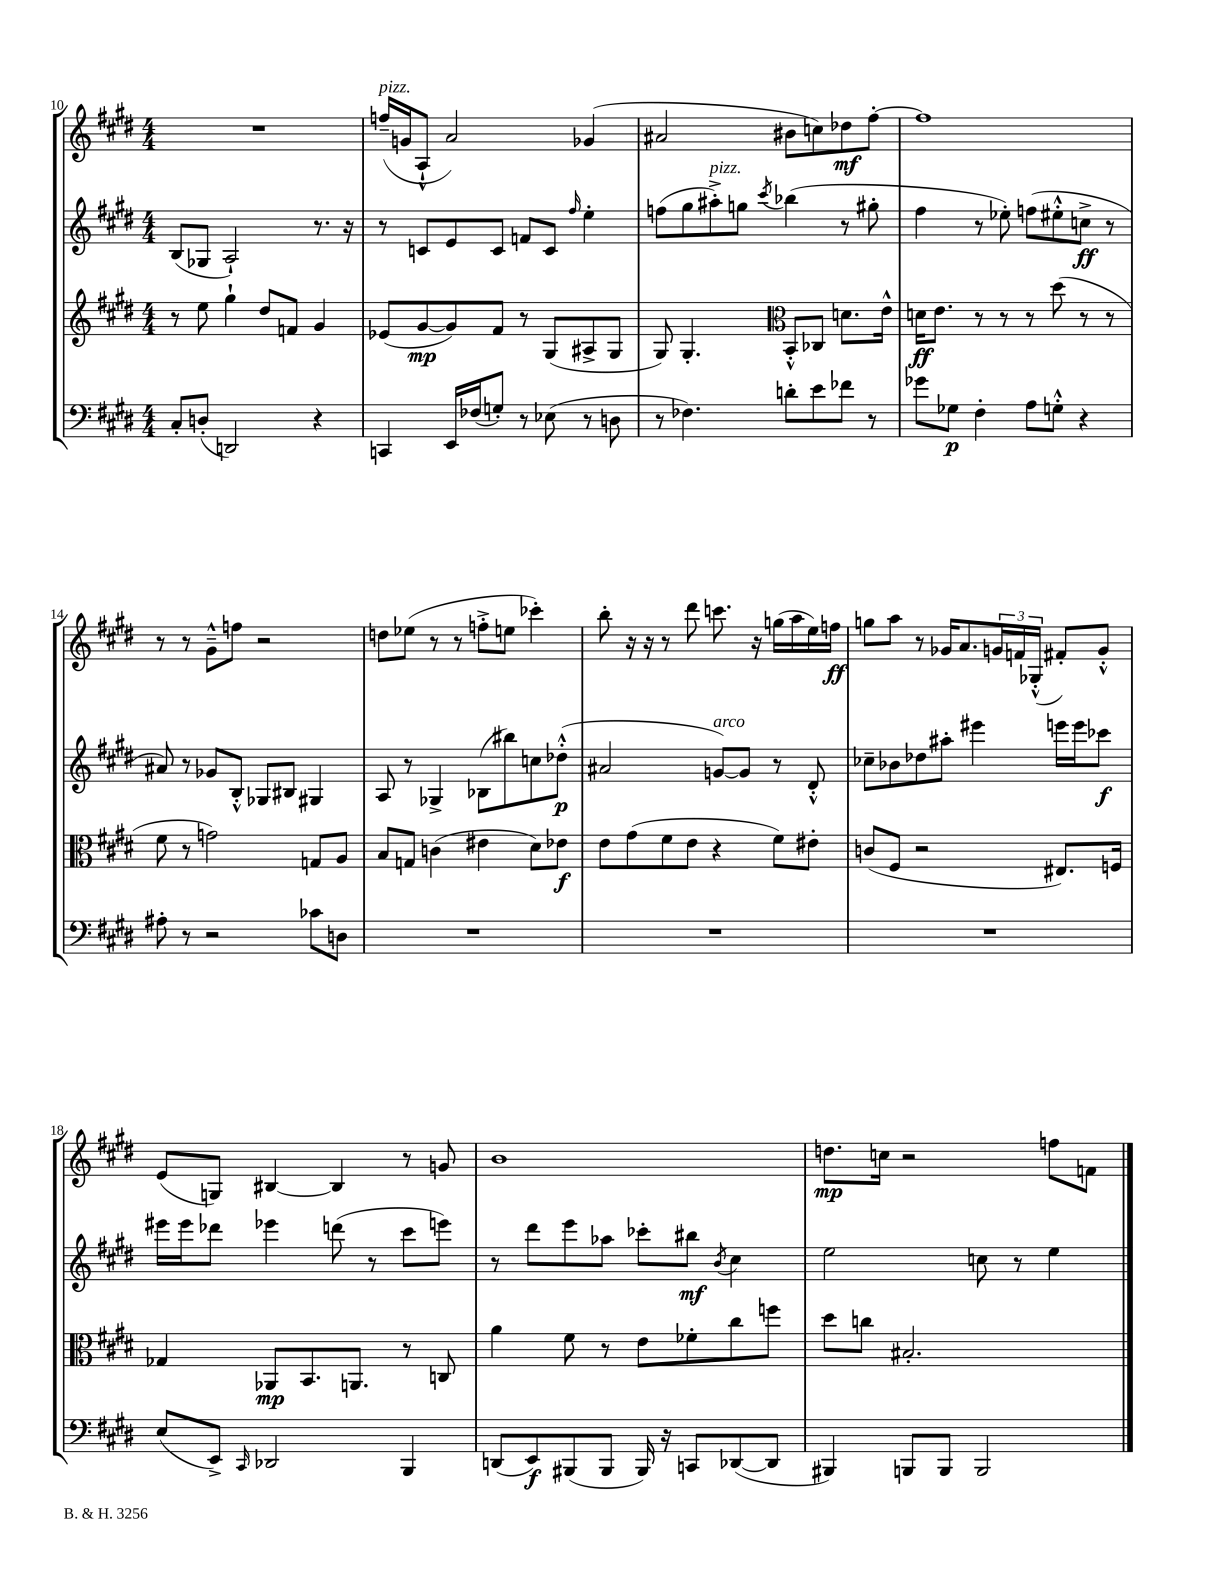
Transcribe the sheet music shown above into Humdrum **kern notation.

**kern	**dynam	**kern	**dynam	**kern	**dynam	**kern	**dynam
*part4	*part4	*part3	*part3	*part2	*part2	*part1	*part1
*staff4	*staff4	*staff3	*staff3	*staff2	*staff2	*staff1	*staff1
*clefF4	*	*clefG2	*	*clefG2	*	*clefG2	*
*k[f#c#g#d#]	*	*k[f#c#g#d#]	*	*k[f#c#g#d#]	*	*k[f#c#g#d#]	*
*M4/4	*	*M4/4	*	*M4/4	*	*M4/4	*
=10	=10	=10	=10	=10	=10	=10	=10
8C#'/L	.	8r	.	(8B/L	.	1r	.
(8Dn'/J	.	8ee\	.	8G-X/J	.	.	.
2DDn/)	.	4gg#`\	.	2A`/)	.	.	.
.	.	8dd#/L	.	.	.	.	.
.	.	8fn/J	.	.	.	.	.
4r	.	4g#/	.	8.r	.	.	.
.	.	.	.	16r	.	.	.
=11	=11	=11	=11	=11	=11	=11	=11
!	!	!	!	!	!	!LO:TX:a:i:t=pizz.	!
4CCn/	.	(8e-X/L	.	8r	.	(16ffn~/LL	.
.	.	.	.	.	.	16gn/J	.
.	.	[8g#/	mp	8cn/L	.	8A`^^/J	.
16EE/LL	.	8g#/])	.	8e/	.	2a/)	.
(16F-X/J	.	.	.	.	.	.	.
8Gn'/J)	.	8f#/J	.	8c/J	.	.	.
8r	.	8r	.	8fn/L	.	.	.
(8E-X\	.	(8G#/L	.	8c/J	.	.	.
.	.	.	.	16qqff#/	.	.	.
8r	.	8A#X^/	.	4ee'\	.	(4g-X/	.
8Dn\	.	8G#/J	.	.	.	.	.
=12	=12	=12	=12	=12	=12	=12	=12
8r	.	8G#/)	.	(8ffn\L	.	2a#X/	.
4.F-X\)	.	4.G#'/	.	8gg#\	.	.	.
!	!	!	!	!LO:TX:a:i:t=pizz.	!	!	!
.	.	.	.	8aa#X'^\)	.	.	.
.	.	.	.	8ggn\J	.	.	.
*	*	*clefC3	*	*	*	*	*
.	.	.	.	8qccc#/	.	.	.
8dn'\L	.	8BB'^^/L	.	(4bb-X\	.	8b#X\L	.
8e\	.	8C-X/J	.	.	.	8ccn\)	.
8f-X\J	.	8.dn\L	.	8r	.	8dd-X\	mf
8r	.	.	.	8gg#X'\	.	[8ff#'\J	.
.	.	16e^^\Jk	.	.	.	.	.
=13	=13	=13	=13	=13	=13	=13	=13
8g-X\L	.	16dn\KL	ff	4ff#\	.	1ff#]	.
.	.	8.e\J	.	.	.	.	.
8G-X\J	p	.	.	.	.	.	.
4F#'\	.	8r	.	8r	.	.	.
.	.	8r	.	8ee-X'\)	.	.	.
8A\L	.	8r	.	(8ffn\L	.	.	.
8Gn'^^\J	.	(8dd#\	.	8ee#X'^^\	.	.	.
4r	.	8r	.	8ccn^\J	ff	.	.
.	.	8r	.	8r	.	.	.
!!LO:LB:g=z
=14	=14	=14	=14	=14	=14	=14	=14
8A#X'\	.	8f#\	.	8a#X/)	.	8r	.
8r	.	8r	.	8r	.	8r	.
2r	.	2gn\)	.	8g-X/L	.	8g#~^^\L	.
.	.	.	.	8B'^^/J	.	8ffn\J	.
.	.	.	.	8G-X/L	.	2r	.
.	.	.	.	8B#X/J	.	.	.
8c-X\L	.	8Gn/L	.	4G#X/	.	.	.
8Dn\J	.	8A/J	.	.	.	.	.
=15	=15	=15	=15	=15	=15	=15	=15
1r	.	8B/L	.	8A/	.	8ddn\L	.
.	.	8Gn/J	.	8r	.	(8ee-X\J	.
.	.	(4cn\	.	4G-X^/	.	8r	.
.	.	.	.	.	.	8r	.
.	.	4e#X\	.	(8B-X\L	.	8ffn'^\L	.
.	.	.	.	8bb#X\)	.	8een\J	.
.	.	8d#\L)	.	8ccn\	.	4ccc-X'\)	.
.	.	8e-X\J	f	(8dd-X'^^\J	p	.	.
=16	=16	=16	=16	=16	=16	=16	=16
1r	.	8e\L	.	2a#X/	.	8bb'\	.
.	.	(8g#\	.	.	.	16r	.
.	.	.	.	.	.	16r	.
.	.	8f#\	.	.	.	8r	.
.	.	8e\J	.	.	.	8ddd#\	.
!	!	!	!	!LO:TX:a:i:t=arco	!	!	!
.	.	4r	.	[8gn/L)	.	8.cccn\	.
.	.	.	.	8g/J]	.	.	.
.	.	.	.	.	.	16r	.
.	.	8f#\L)	.	8r	.	(16ggn\LL	.
.	.	.	.	.	.	16aa\	.
.	.	8e#X'\J	.	8d#'^^/	.	16ee\)	.
.	.	.	.	.	.	16ffn\JJ	ff
=17	=17	=17	=17	=17	=17	=17	=17
1r	.	(8cn/L	.	8cc-X~\L	.	8ggn\L	.
.	.	8F#/J	.	8b-X\	.	8aa\J	.
.	.	2r	.	8dd-X\	.	8r	.
.	.	.	.	8aa#X'\J	.	16g-X/KL	.
.	.	.	.	.	.	8.a/	.
.	.	.	.	4eee#X\	.	.	.
.	.	.	.	.	.	24gn/L	.
.	.	.	.	.	.	24fn/	.
.	.	.	.	.	.	(24G-X'^^/JJ	.
.	.	8.E#X/L)	.	16eeen\LL	.	8f#X'/L)	.
.	.	.	.	16eee\J	.	.	.
.	.	.	.	8ccc-X\J	f	8g'^^/J	.
.	.	16Fn/Jk	.	.	.	.	.
!!LO:LB:g=z
=18	=18	=18	=18	=18	=18	=18	=18
(8E/L	.	4G-X/	.	16eee#X\LL	.	(8e/L	.
.	.	.	.	16eee#\J	.	.	.
8EE^/J)	.	.	.	8ddd-X\J	.	8Gn/J)	.
16qqCC#/	.	.	.	.	.	.	.
2DD-X/	.	8AA-X/L	mp	4eee-X\	.	[4B#X/	.
.	.	8.BB/	.	.	.	.	.
.	.	.	.	(8dddn\	.	4B#/]	.
.	.	8.AAn/J	.	.	.	.	.
.	.	.	.	8r	.	.	.
4BBB/	.	8r	.	8ccc#\L	.	8r	.
.	.	8Cn/	.	8eeen\J)	.	8gn/	.
=19	=19	=19	=19	=19	=19	=19	=19
(8DDn/L	.	4a\	.	8r	.	1b	.
8EE/)	f	.	.	8ddd#\L	.	.	.
(8BBB#X/	.	8f#\	.	8eee\	.	.	.
8BBB#/J	.	8r	.	8aa-X\J	.	.	.
16BBB#/)	.	8e\L	.	8ccc-X'\L	.	.	.
16r	.	.	.	.	.	.	.
8CCn/L	.	8f-X'\	.	8bb#X\J	mf	.	.
.	.	.	.	8qb/	.	.	.
([8DD-X/	.	8cc#\	.	4cc#\	.	.	.
8DD-/J]	.	8ffn\J	.	.	.	.	.
=20	=20	=20	=20	=20	=20	=20	=20
4BBB#X/)	.	8dd#\L	.	2ee\	.	8.ddn\L	mp
.	.	8ccn\J	.	.	.	.	.
.	.	.	.	.	.	16ccn\Jk	.
8BBBn/L	.	2.B#X'/	.	.	.	2r	.
8BBB/J	.	.	.	.	.	.	.
2BBB/	.	.	.	8ccn\	.	.	.
.	.	.	.	8r	.	.	.
.	.	.	.	4ee\	.	8ffn\L	.
.	.	.	.	.	.	8fn\J	.
==	==	==	==	==	==	==	==
*-	*-	*-	*-	*-	*-	*-	*-
